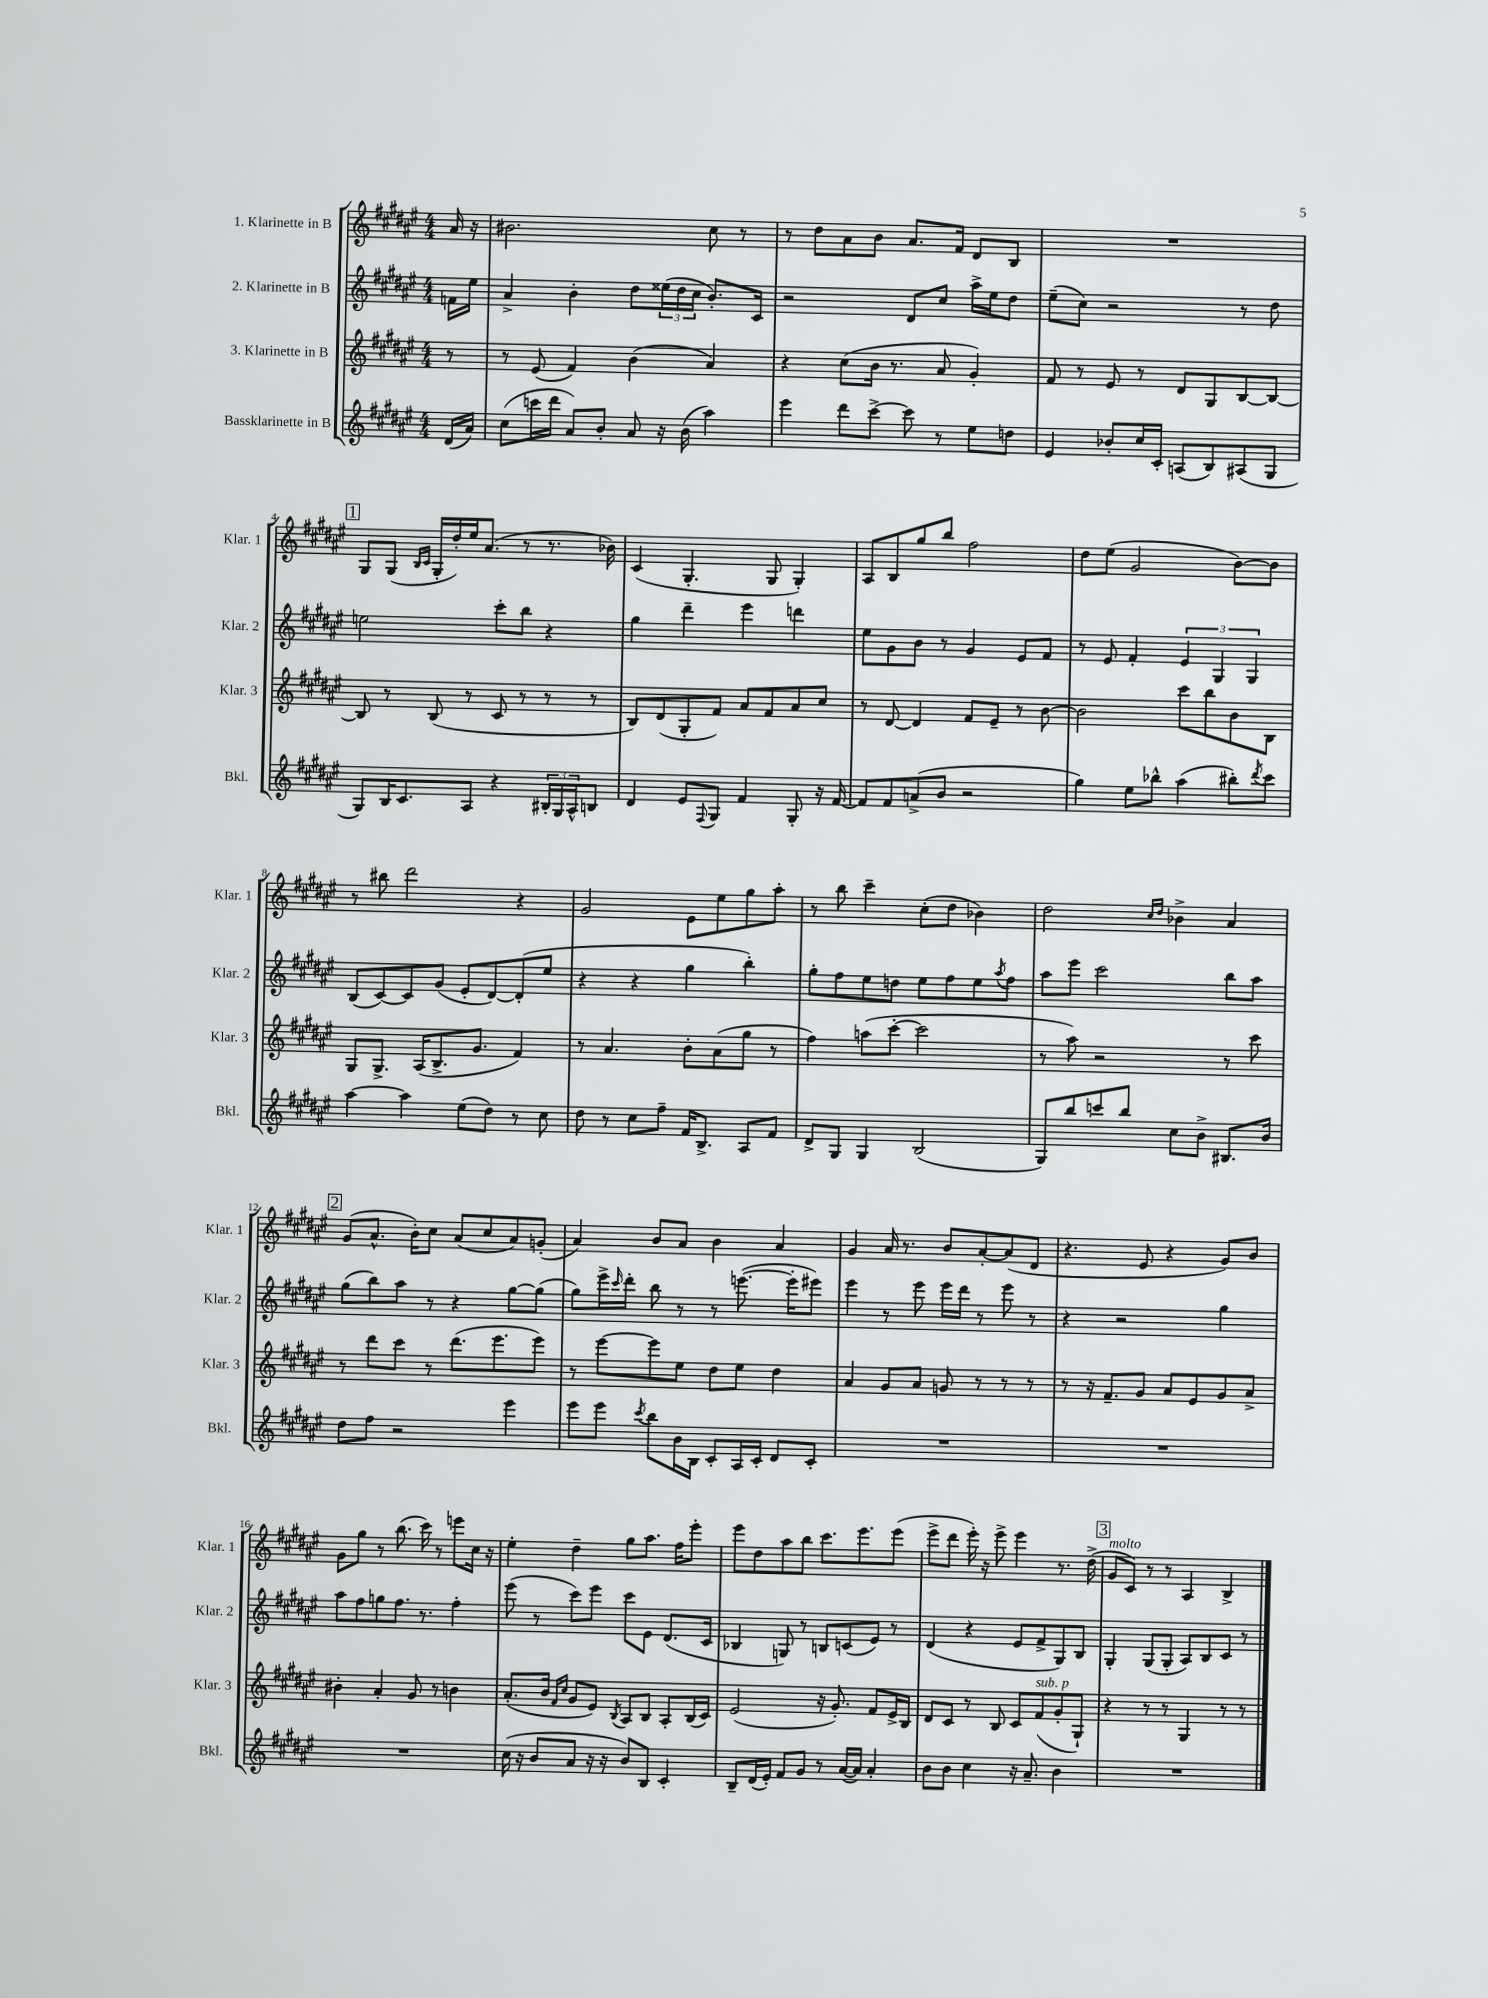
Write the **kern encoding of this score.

**kern	**kern	**kern	**kern
*part4	*part3	*part2	*part1
*staff4	*staff3	*staff2	*staff1
*I"Bassklarinette in B	*I"3. Klarinette in B	*I"2. Klarinette in B	*I"1. Klarinette in B
*I'Bkl.	*I'Klar. 3	*I'Klar. 2	*I'Klar. 1
*clefG2	*clefG2	*clefG2	*clefG2
*k[f#c#g#d#a#e#]	*k[f#c#g#d#a#e#]	*k[f#c#g#d#a#e#]	*k[f#c#g#d#a#e#]
*M4/4	*M4/4	*M4/4	*M4/4
=	=	=	=
(16d#/LL	8r	16fn\LL	16a#/
16a#/JJ)	.	16ee#\JJ	16r
=1	=1	=1	=1
(8cc#\L	8r	4a#^/	2.b#X\
16cccn\L	(8e#/	.	.
16ddd#\JJ	.	.	.
8a#/L)	4f#/)	4b'\	.
8b'/J	.	.	.
8a#/	(4b\	8dd#\L	.
16r	.	(24ee##X\L	.
.	.	24dd#\	.
(16b\	.	.	.
.	.	24cc#\JJ	.
4aa#\)	4a#/)	8.b'/L)	8cc#\
.	.	.	8r
.	.	16c#/Jk	.
=2	=2	=2	=2
4eee#\	4r	2r	8r
.	.	.	8dd#\L
8ddd#\L	(8cc#\L	.	8a#\
[8ccc#^\J	16b\Jk	.	8b\J
.	8.r	.	.
8ccc#\]	.	8d#/L	8.a#/L
8r	8a#/	8cc#/J	.
.	.	.	16f#/Jk
8ee#\L	4g#'/)	16aa#^\LL	8d#/L
.	.	16ee#\J	.
8ddn\J	.	8dd#\J	8B/J
=3	=3	=3	=3
4e#/	8f#/	(8ee#~\L	1r
.	8r	8cc#\J)	.
8b-X'/L	8e#/	2r	.
16cc#/L	8r	.	.
16c#'/JJ	.	.	.
(8An/L	8d#/L	.	.
8B/)	8G#/	.	.
(8A#X/	[8B/	8r	.
8G#/J	8B/J_	8dd#\	.
!!LO:LB:g=z
!!LO:REH:place=s1:t=1
=4	=4	=4	=4
8G#/L)	8B/]	2een\	8G#/L
16B/K	8r	.	(8G#/J
8.c#/	.	.	.
.	.	.	16qqB/LL
.	.	.	16qqc#/JJ
.	(8B/	.	16G#'/LL
.	.	.	16dd#'/)
8A#/J	8r	.	16ee#/J
.	.	.	(8.a#/J
4r	8c#/	8ccc#'\L	.
.	8r	8bb\J	8r
24B#X'/LL	8r	4r	8.r
24G#/	.	.	.
24A#^^/J	.	.	.
8Bn/J	8r	.	.
.	.	.	16b-X\)
=5	=5	=5	=5
4d#/	8B/L)	4gg#\	(4c#/
.	(8d#/	.	.
8e#/L	8G#'/	4ddd#~\	4.G#'/
8qqF#/	.	.	.
8G#/J	8f#/J)	.	.
4f#/	8a#/L	4eee#\	.
.	8f#/	.	8G#/
8G#'/	8a#/	4dddn\	4G#'/)
16r	8cc#/J	.	.
[16f#/	.	.	.
=6	=6	=6	=6
8f#/L]	8r	8ee#\L	8A#/L
8f#/	[8d#/	8g#\	8B/
(8an^/	4d#/]	8b\J	8gg#/
8b/J	.	8r	8bb/J
2r	8f#/L	4g#/	2ff#\
.	8e#~/J	.	.
.	8r	8e#/L	.
.	[8b\	8f#/J	.
=7	=7	=7	=7
4gg#\)	2b\]	8r	8dd#\L
.	.	8e#/	(8ee#\J
8ee#\L	.	4f#'/	2g#/
8bb-X^^\J	.	.	.
(4aa#\	8ccc#\L	6e#/	.
.	8bb\	.	.
.	.	6G#/	.
8bb#X'\L)	8b\	.	[8b\L)
.	.	6G#/	.
8qddd#/	.	.	.
8ccc#\J	8B\J	.	8b\J]
!!LO:LB:g=z
=8	=8	=8	=8
[4aa#\	8G#/L	(8B/L	8r
.	8.G#^/J	[8c#/)	8bb#X\
4aa#\]	.	8c#/]	2ddd#\
.	(16A#/KL	.	.
.	8.B^/	(8g#/J	.
(8ee#\L	.	8e#'/L	.
.	8.g#/J	.	.
8dd#\J)	.	[8d#/)	.
8r	4f#/)	(8d#'/]	4r
8cc#\	.	8ee#/J	.
=9	=9	=9	=9
8dd#\	8r	4r	2g#/
8r	4.a#/	.	.
8cc#\L	.	4r	.
8ff#~\J	.	.	.
16f#/KL	8b'\L	4gg#\	8e#\L
8.B^/J	.	.	.
.	(8a#\	.	8ee#\
8A#/L	8gg#\J	4bb'\)	8gg#\
8f#/J	8r	.	8aa#'\J
=10	=10	=10	=10
8d#^/L	4ff#\)	8gg#'\L	8r
8G#/J	.	8ff#\	8bb\
4G#/	(8aan\L	8ee#\	4ccc#~\
.	[8ccc#'\J	8ddn\J	.
(2B/	2ccc#\]	8ee#\L	(8cc#'\L
.	.	8ff#\	8dd#\J
.	.	8ee#\	4b-X\)
.	.	8qaa#/	.
.	.	8ff#\J	.
=11	=11	=11	=11
8G#/L)	8r	8aa#\L	2dd#\
8bb/	8aa#\)	8eee#\J	.
8cccn/	2r	2ccc#\	.
8bb/J	.	.	.
.	.	.	16qqcc#/LL
.	.	.	16qqdd#/JJ
8cc#\L	.	.	4b-X^\
8b^\J	.	.	.
8.B#X/L	8r	8bb\L	4a#/
.	8ccc#\	8aa#\J	.
16b/Jk	.	.	.
!!LO:LB:g=z
!!LO:REH:place=s1:t=2
=12	=12	=12	=12
8dd#\L	8r	(8gg#\L	(8g#/L
8ff#\J	8ddd#\L	8bb\)	8.a#^^/J
2r	8ccc#\J	8aa#\J	.
.	.	.	16b'\KL)
.	8r	8r	8cc#\J
.	(8.ddd#\L	4r	(8a#/L
.	.	.	8cc#/
.	8.eee#\	.	.
4eee#\	.	[8gg#\L	8a#/)
.	8eee#\J)	(8gg#\J]	(8gn'/J
=13	=13	=13	=13
8eee#\L	8r	8gg#\L)	4a#/)
8eee#\J	[8eee#\L	16eee#^\L	.
.	.	16qqccc#/	.
.	.	16ddd#'\JJ	.
8qccc#/	.	.	.
8bb\L	8eee#\]	8bb\	8b/L
16b\L	8ee#\J	8r	8a#/J
16B\JJ	.	.	.
8c#'/L	8dd#\L	8r	4b\
16A#/L	8ee#\J	([8.eeen\	.
16c#'/JJ	.	.	.
8d#/L	4dd#\	.	4a#/
.	.	16eee'\KL]	.
8c#'/J	.	8eee#X\J)	.
=14	=14	=14	=14
1r	4a#/	4eee#\	4g#/
.	8g#/L	8r	16a#/
.	.	.	8.r
.	8a#/J	8eee#\	.
.	8gn/	16eee#\LL	8b/L
.	.	16ddd#\JJ	.
.	8r	8r	[8a#'/
.	8r	8eee#\	(8a#/]
.	8r	8r	8d#/J
=15	=15	=15	=15
1r	8r	4r	4.r
.	16r	.	.
.	8.f#~/L	.	.
.	.	2r	.
.	8g#/J	.	8e#/
.	8a#/L	.	4r
.	8e#/	.	.
.	8g#/	4gg#\	8g#/L)
.	8a#^/J	.	8b/J
!!LO:LB:g=z
=16	=16	=16	=16
1r	4b#X'\	8aa#\L	8g#\L
.	.	8ff#\	8gg#\J
.	4a#'/	8ggn\	8r
.	.	8.ff#\J	(8.bb\
.	8g#/	.	.
.	.	8.r	16ccc#\)
.	8r	.	8r
.	4bn\	4ff#'\	8eeen\L
.	.	.	16cc#\Jk
.	.	.	16r
=17	=17	=17	=17
(16cc#\	(8.a#'/L	(8eee#\	4ee#'\
16r	.	.	.
8b/L	.	8r	.
.	16b/Jk	.	.
.	16qqf#/LL	.	.
.	16qqcc#/JJ	.	.
8a#/J	8g#/L	8ccc#\L)	4dd#~\
16r	8e#/J)	8eee#\J	.
16r	.	.	.
.	8qB/	.	.
8b/L)	8A#/L	8ccc#\L	8gg#\L
8B/J	8B/J	8e#\J	8.aa#\J
4c#'/	8A#'/L	(8.d#/L	.
.	.	.	16ff#\KL
.	(16B/L	.	8eee#'\J
.	16c#/JJ)	16c#/Jk	.
=18	=18	=18	=18
8B~/L	(2e#/	4B-X/	8eee#\L
(16d#/L	.	.	8dd#\
16e#'/JJ)	.	.	.
8f#/L	.	8Gn/)	8aa#\
8g#/J	.	8r	8bb\J
8r	16r	8Bn/L	8.ccc#\L
.	8.g#'/)	.	.
([16a#/LL	.	(8cn/	.
16a#/JJ])	.	.	8.eee#\
4a#'/	8f#/L	8e#/J)	.
.	16e#^/L	8r	(8eee#\J
.	16B/JJ	.	.
=19	=19	=19	=19
8b\L	8d#/L	(4d#/	8eee#^\L
8b\J	8c#/J	.	8ddd#\J
4cc#\	8r	4r	16eee#'\)
.	.	.	16r
.	8B/	.	8eee#^\
16r	8c#/L	8e#/L	4eee#\
8.a#~/	.	.	.
!	!LO:TX:a:i:t=sub. p	!	!
.	(8f#/	8f#^/	.
4b\	8g#'/	8G#/)	8.r
.	8G#`/J)	8B/J	.
.	.	.	(16dd#^\
!!LO:REH:place=s1:t=3
=20	=20	=20	=20
!	!	!	!LO:TX:a:i:t=molto
1r	4r	4G#'/	8g#/L
.	.	.	8c#/J)
.	8r	(8G#/L	8r
.	8r	8G#'/J	8r
.	4G#/	8A#/L)	4A#/
.	.	8B/	.
.	8r	8c#/J	4B^/
.	8r	8r	.
==	==	==	==
*-	*-	*-	*-
